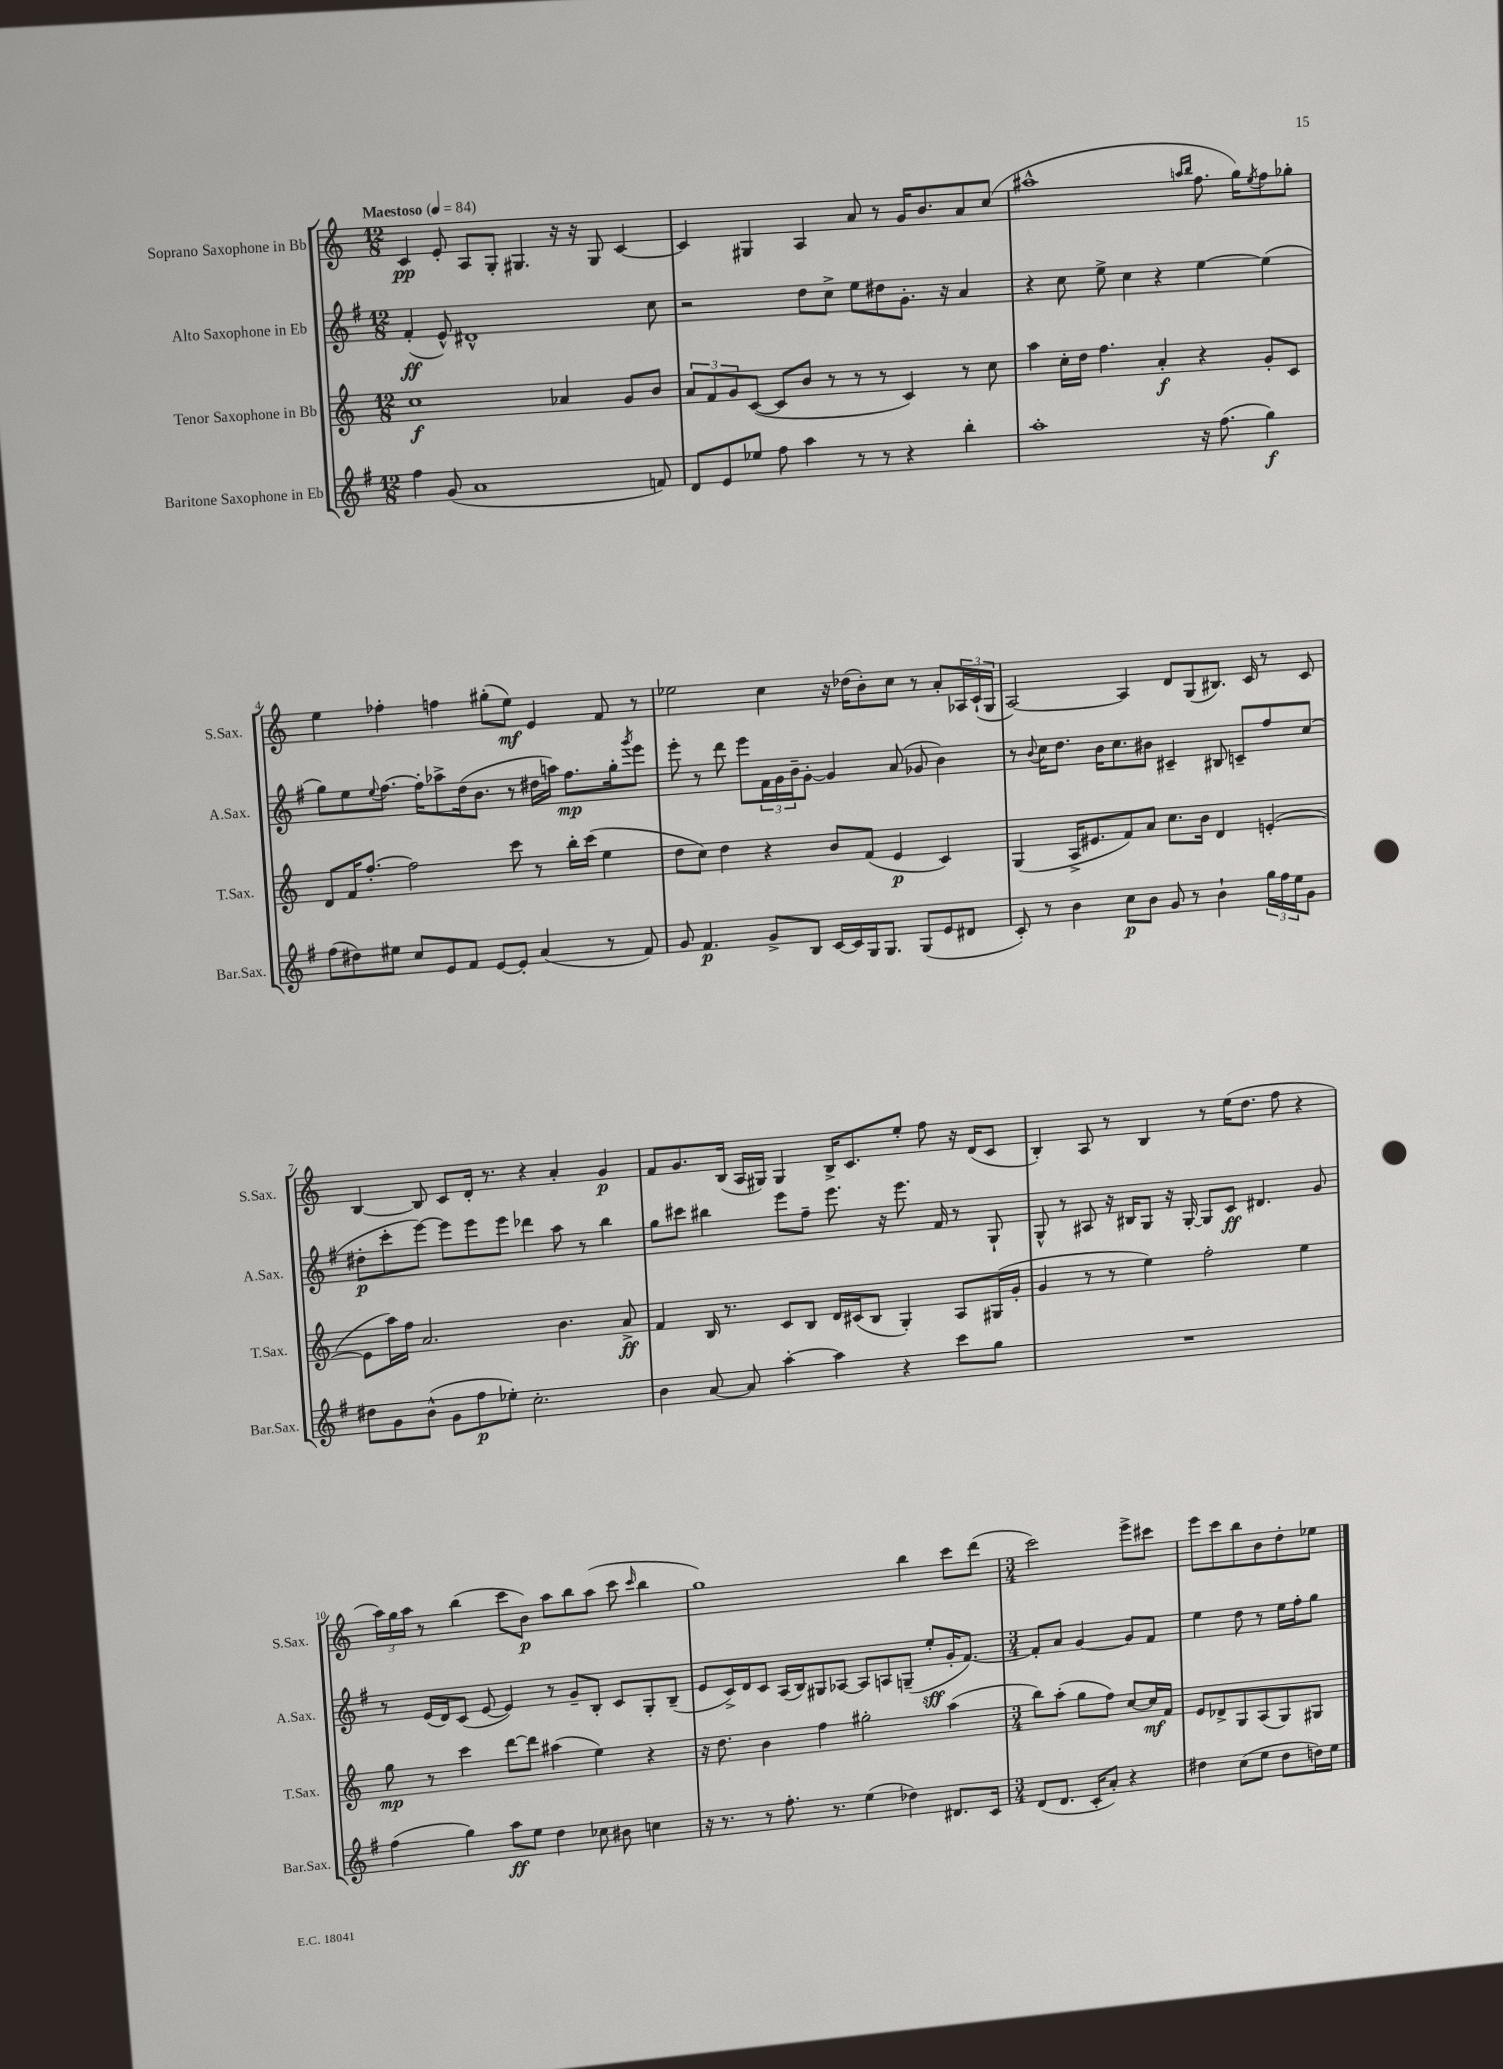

**kern	**dynam	**kern	**dynam	**kern	**dynam	**kern	**dynam
*part4	*part4	*part3	*part3	*part2	*part2	*part1	*part1
*staff4	*staff4	*staff3	*staff3	*staff2	*staff2	*staff1	*staff1
*I"Baritone Saxophone in Eb	*	*I"Tenor Saxophone in Bb	*	*I"Alto Saxophone in Eb	*	*I"Soprano Saxophone in Bb	*
*I'Bar.Sax.	*	*I'T.Sax.	*	*I'A.Sax.	*	*I'S.Sax.	*
*clefG2	*	*clefG2	*	*clefG2	*	*clefG2	*
*k[f#]	*	*k[]	*	*k[f#]	*	*k[]	*
*M12/8	*	*M12/8	*	*M12/8	*	*M12/8	*
*MM84	*	*MM84	*	*MM84	*	*MM84	*
=1	=1	=1	=1	=1	=1	=1	=1
!	!	!	!	!	!	!LO:TX:a:B:t=Maestoso	!
4ff#\	.	1cc	f	(4f#'/	ff	4c/	pp
(8g/	.	.	.	8e^^/)	.	8e'/	.
1a	.	.	.	1d#X^^	.	8A/L	.
.	.	.	.	.	.	8G'/J	.
.	.	.	.	.	.	4.G#X/	.
.	.	4a-X/	.	.	.	16r	.
.	.	.	.	.	.	16r	.
.	.	.	.	.	.	8G#/	.
.	.	8g/L	.	.	.	[4c/	.
8fn/)	.	8b/J	.	8cc\	.	.	.
=2	=2	=2	=2	=2	=2	=2	=2
8d/L	.	12a/L	.	2r	.	4c/]	.
.	.	12f/	.	.	.	.	.
8e/	.	.	.	.	.	.	.
.	.	12g/	.	.	.	.	.
8ee-X/J	.	([8c/J	.	.	.	4G#X/	.
8ff#\	.	8c/L]	.	.	.	.	.
4aa\	.	8b/J	.	8dd\L	.	4A/	.
.	.	8r	.	8cc^\J	.	.	.
8r	.	8r	.	8ee\L	.	8a/	.
8r	.	8r	.	8dd#X\	.	8r	.
4r	.	4c/)	.	8.g'\J	.	16g/KL	.
.	.	.	.	.	.	8.b/	.
.	.	.	.	16r	.	.	.
4bb'\	.	8r	.	4a/	.	8a/	.
.	.	8cc\	.	.	.	(8cc/J	.
=3	=3	=3	=3	=3	=3	=3	=3
1aa'	.	4aa\	.	4r	.	1aa#X^^	.
.	.	16cc'\LL	.	8cc\	.	.	.
.	.	16dd\JJ	.	.	.	.	.
.	.	4.ff\	.	8ee^\	.	.	.
.	.	.	.	4cc\	.	.	.
.	.	4a'/	f	4r	.	.	.
.	.	.	.	.	.	16qqaan/LL	.
.	.	.	.	.	.	16qqbb/JJ	.
16r	.	4r	.	[4ee\	.	8.ff\	.
(8.ff#\	.	.	.	.	.	.	.
.	.	.	.	.	.	16gg\KL)	.
.	.	.	.	.	.	8qee/	.
4gg\)	f	8g'/L	.	(4ee\]	.	8ff\	.
.	.	8c/J	.	.	.	8gg-X'\J	.
!!LO:LB:g=z
=4	=4	=4	=4	=4	=4	=4	=4
(8ff#\L	.	8d/L	.	8gg\L)	.	4ee\	.
8dd#X\)	.	16f/K	.	8ee\	.	.	.
.	.	[8.ff'/J	.	.	.	.	.
.	.	.	.	8qqee/	.	.	.
8ee#X\J	.	.	.	[8.ff#\J	.	4ff-X'\	.
8cc/L	.	2ff\]	.	.	.	.	.
.	.	.	.	16ff#'\KL]	.	.	.
8e/	.	.	.	8aa-X^\	.	4ffn\	.
8f#/J	.	.	.	(16dd\k	.	.	.
.	.	.	.	8.b\J	.	.	.
[8e/L	.	.	.	.	.	(8gg#X'\L	.
8e'/J]	.	8ccc\	.	8r	.	8ee\J)	mf
(4a/	.	8r	.	16dd#X\LL	.	4e/	.
.	.	.	.	16aan\JJ)	.	.	.
.	.	16bb'\LL	.	8.ff#\L	mp	.	.
.	.	(16ccc\JJ	.	.	.	.	.
8r	.	4ee\	.	.	.	8f/	.
.	.	.	.	16gg'\k	.	.	.
.	.	.	.	8qggg/	.	.	.
8f#/)	.	.	.	8eee\J	.	8r	.
=5	=5	=5	=5	=5	=5	=5	=5
8g/	.	8dd\L	.	8eee'\	.	2ee-X\	.
4.f#/	p	8cc\J)	.	8r	.	.	.
.	.	4dd\	.	8ddd\	.	.	.
.	.	.	.	8eee\L	.	.	.
8g^/L	.	4r	.	24f#\L	.	4cc\	.
.	.	.	.	24g\	.	.	.
.	.	.	.	24b~\J	.	.	.
8B/J	.	.	.	[8g'\J	.	.	.
[16c/LL	.	8b/L	.	4g/]	.	16r	.
16c/]	.	.	.	.	.	(16dd-X\KL	.
16G/J	.	(8f/J	.	.	.	8b'\)	.
8.G/J	.	.	.	.	.	.	.
.	.	4e/	p	(8a/	.	8cc\J	.
(8G/L	.	.	.	8g-X/	.	8r	.
8e/	.	4c/)	.	4b\)	.	8a'/L	.
8d#X/J	.	.	.	.	.	24A-X/L	.
.	.	.	.	.	.	(24c`/	.
.	.	.	.	.	.	24G/JJ	.
=6	=6	=6	=6	=6	=6	=6	=6
8c'/)	.	(4G/	.	8r	.	[2A/)	.
.	.	.	.	8qqb/	.	.	.
8r	.	.	.	16cc\KL	.	.	.
.	.	.	.	8.dd\J	.	.	.
4b\	.	16A^/KL	.	.	.	.	.
.	.	8.e#X/	.	.	.	.	.
.	.	.	.	16b\KL	.	.	.
.	.	.	.	8.cc\	.	.	.
8cc\L	p	8f/)	.	.	.	4A/]	.
8b\J	.	8a/J	.	8b#X\J	.	.	.
8g/	.	8.cc\L	.	4c#X~/	.	8d/L	.
8r	.	.	.	.	.	(8G/	.
.	.	16b\Jk	.	.	.	.	.
4b`\	.	4d/	.	8B#X/	.	8.B#X/J)	.
.	.	.	.	8cn~/L	.	.	.
.	.	.	.	.	.	16c/	.
24gg\LL	.	([4en'/	.	8ff#/	.	8r	.
24ff#\	.	.	.	.	.	.	.
24ee\J	.	.	.	.	.	.	.
8g\J	.	.	.	(8cc/J	.	8c/	.
!!LO:LB:g=z
=7	=7	=7	=7	=7	=7	=7	=7
8dd#X\L	.	8e\L]	.	8dd#X'\L	p	[4B/	.
8g\	.	16aa\L)	.	8ccc'\	.	.	.
.	.	16ff\JJ	.	.	.	.	.
(8b^^\J	.	2.a/	.	[8eee\J)	.	8B/]	.
8g\L	.	.	.	8eee\L]	.	8c/L	.
8ff#\	p	.	.	8eee\	.	16d'/Jk	.
.	.	.	.	.	.	8.r	.
8ee-X'\J)	.	.	.	8eee\J	.	.	.
2.cc'\	.	.	.	4ddd-X\	.	4r	.
.	.	4.b\	.	8aa\	.	4a'/	.
.	.	.	.	8r	.	.	.
.	.	.	.	4bb\	.	4g/	p
.	.	8a^/	ff	.	.	.	.
=8	=8	=8	=8	=8	=8	=8	=8
4b\	.	4f/	.	8gg\L	.	8f/L	.
.	.	.	.	8ccc#X\J	.	8.g/	.
[8a/	.	16B/	.	4bb#X\	.	.	.
.	.	8.r	.	.	.	(16B/Jk	.
8a/]	.	.	.	.	.	16A/LL	.
.	.	.	.	.	.	16G#X/JJ)	.
[4aa'\	.	8c/L	.	8eee\L	.	4G#/	.
.	.	8B/J	.	8ff#~\J	.	.	.
4aa\]	.	16d/LL	.	8.eee\	.	16B^/KL	.
.	.	(16c#X/J	.	.	.	8.c/	.
.	.	8B/J	.	.	.	.	.
.	.	.	.	16r	.	.	.
4r	.	4G'/)	.	8.eee\	.	8ee'/J	.
.	.	.	.	.	.	8ff\	.
.	.	.	.	16f#/	.	.	.
8ccc\L	.	8A/L	.	8r	.	16r	.
.	.	.	.	.	.	(16d/KL	.
8gg\J	.	(16G#X/L	.	8G`/	.	8c/J	.
.	.	16g'/JJ	.	.	.	.	.
=9	=9	=9	=9	=9	=9	=9	=9
1.r	.	4g/	.	8G^^/	.	4B'/)	.
.	.	.	.	8r	.	.	.
.	.	8r	.	8A#X/	.	8A/	.
.	.	8r	.	16r	.	8r	.
.	.	.	.	16B#X/KL	.	.	.
.	.	4ee\)	.	8G/J	.	4B/	.
.	.	.	.	16r	.	.	.
.	.	.	.	[16G'/	.	.	.
.	.	2ff'\	.	8G/L]	.	8r	.
.	.	.	.	8c/J	ff	(16ee\KL	.
.	.	.	.	.	.	8.dd\J	.
.	.	.	.	4.d#X/	.	.	.
.	.	.	.	.	.	8ff\	.
.	.	4ee\	.	.	.	4r	.
.	.	.	.	8g/	.	.	.
!!LO:LB:g=z
=10	=10	=10	=10	=10	=10	=10	=10
(4ff#\	.	8gg\	mp	8r	.	24aa\LL)	.
.	.	.	.	.	.	24gg\	.
.	.	.	.	.	.	24aa\JJ	.
.	.	8r	.	(16e/LL	.	8r	.
.	.	.	.	16d/J)	.	.	.
4gg\)	.	4ccc\	.	(8c/J	.	(4bb\	.
.	.	.	.	[8e/	.	.	.
8aa\L	ff	[8ddd\L	.	4e/])	.	8ccc\L	.
8ee\J	.	8ddd\J]	.	.	.	8b\J)	p
4dd\	.	(4aa#X\	.	8r	.	8aa\L	.
.	.	.	.	8g~/L	.	8bb\	.
8cc-X\	.	4ee\)	.	8B'/J	.	(8aa\J	.
8b#X\	.	.	.	8c/L	.	8ccc\	.
.	.	.	.	.	.	16qqccc/	.
4ccn\	.	4r	.	8G'/	.	4bb\	.
.	.	.	.	(8B~/J	.	.	.
=11	=11	=11	=11	=11	=11	=11	=11
16r	.	16r	.	8e/L	.	1gg)	.
8.r	.	8.dd\	.	.	.	.	.
.	.	.	.	16c^/L)	.	.	.
.	.	.	.	16d/J	.	.	.
8r	.	4b\	.	8c/J	.	.	.
8.ff#'\	.	.	.	(16A/LL	.	.	.
.	.	.	.	16B/J)	.	.	.
.	.	4ff\	.	8G#X/	.	.	.
8.r	.	.	.	.	.	.	.
.	.	.	.	[8A-X/J	.	.	.
(4ee\	.	2gg#X'\	.	8A-/L]	.	.	.
.	.	.	.	8An/	.	.	.
4dd-X\)	.	.	.	(8Gn~/J	.	4bb\	.
.	.	.	.	8ee'/L	sff	.	.
8.d#X/L	.	(4aa\	.	16g'/K	.	8ccc\L	.
.	.	.	.	[8.f#/J)	.	.	.
.	.	.	.	.	.	(8ddd\J	.
16c/Jk	.	.	.	.	.	.	.
=12	=12	=12	=12	=12	=12	=12	=12
*M3/4	*	*M3/4	*	*M3/4	*	*M3/4	*
(8d/L	.	8bb\L)	.	8f#'/L]	.	2ccc\)	.
8.d/J	.	(8aa'\J	.	8a/J	.	.	.
.	.	8gg\L	.	[4g/	.	.	.
16c'/KL	.	.	.	.	.	.	.
8a'/J)	.	8ff\J)	.	.	.	.	.
4r	.	[8cc/L	.	8g/L]	.	8eee^\L	.
.	.	16cc/L]	mf	8f#/J	.	8ccc#X\J	.
.	.	16f/JJ	.	.	.	.	.
=13	=13	=13	=13	=13	=13	=13	=13
4dd#X\	.	8e/L	.	4ee\	.	8eee\L	.
.	.	8d-X^/	.	.	.	8ccc\	.
(8cc\L	.	8G/	.	8dd\	.	8bb\	.
8ee\J	.	(8A/	.	8r	.	8b\	.
8dd#\L	.	8G/)	.	16ee\LL	.	8dd'\	.
.	.	.	.	16ff#'\J	.	.	.
16ddn\L)	.	8G#X/J	.	8gg\J	.	8ee-X\J	.
16ee\JJ	.	.	.	.	.	.	.
==	==	==	==	==	==	==	==
*-	*-	*-	*-	*-	*-	*-	*-
